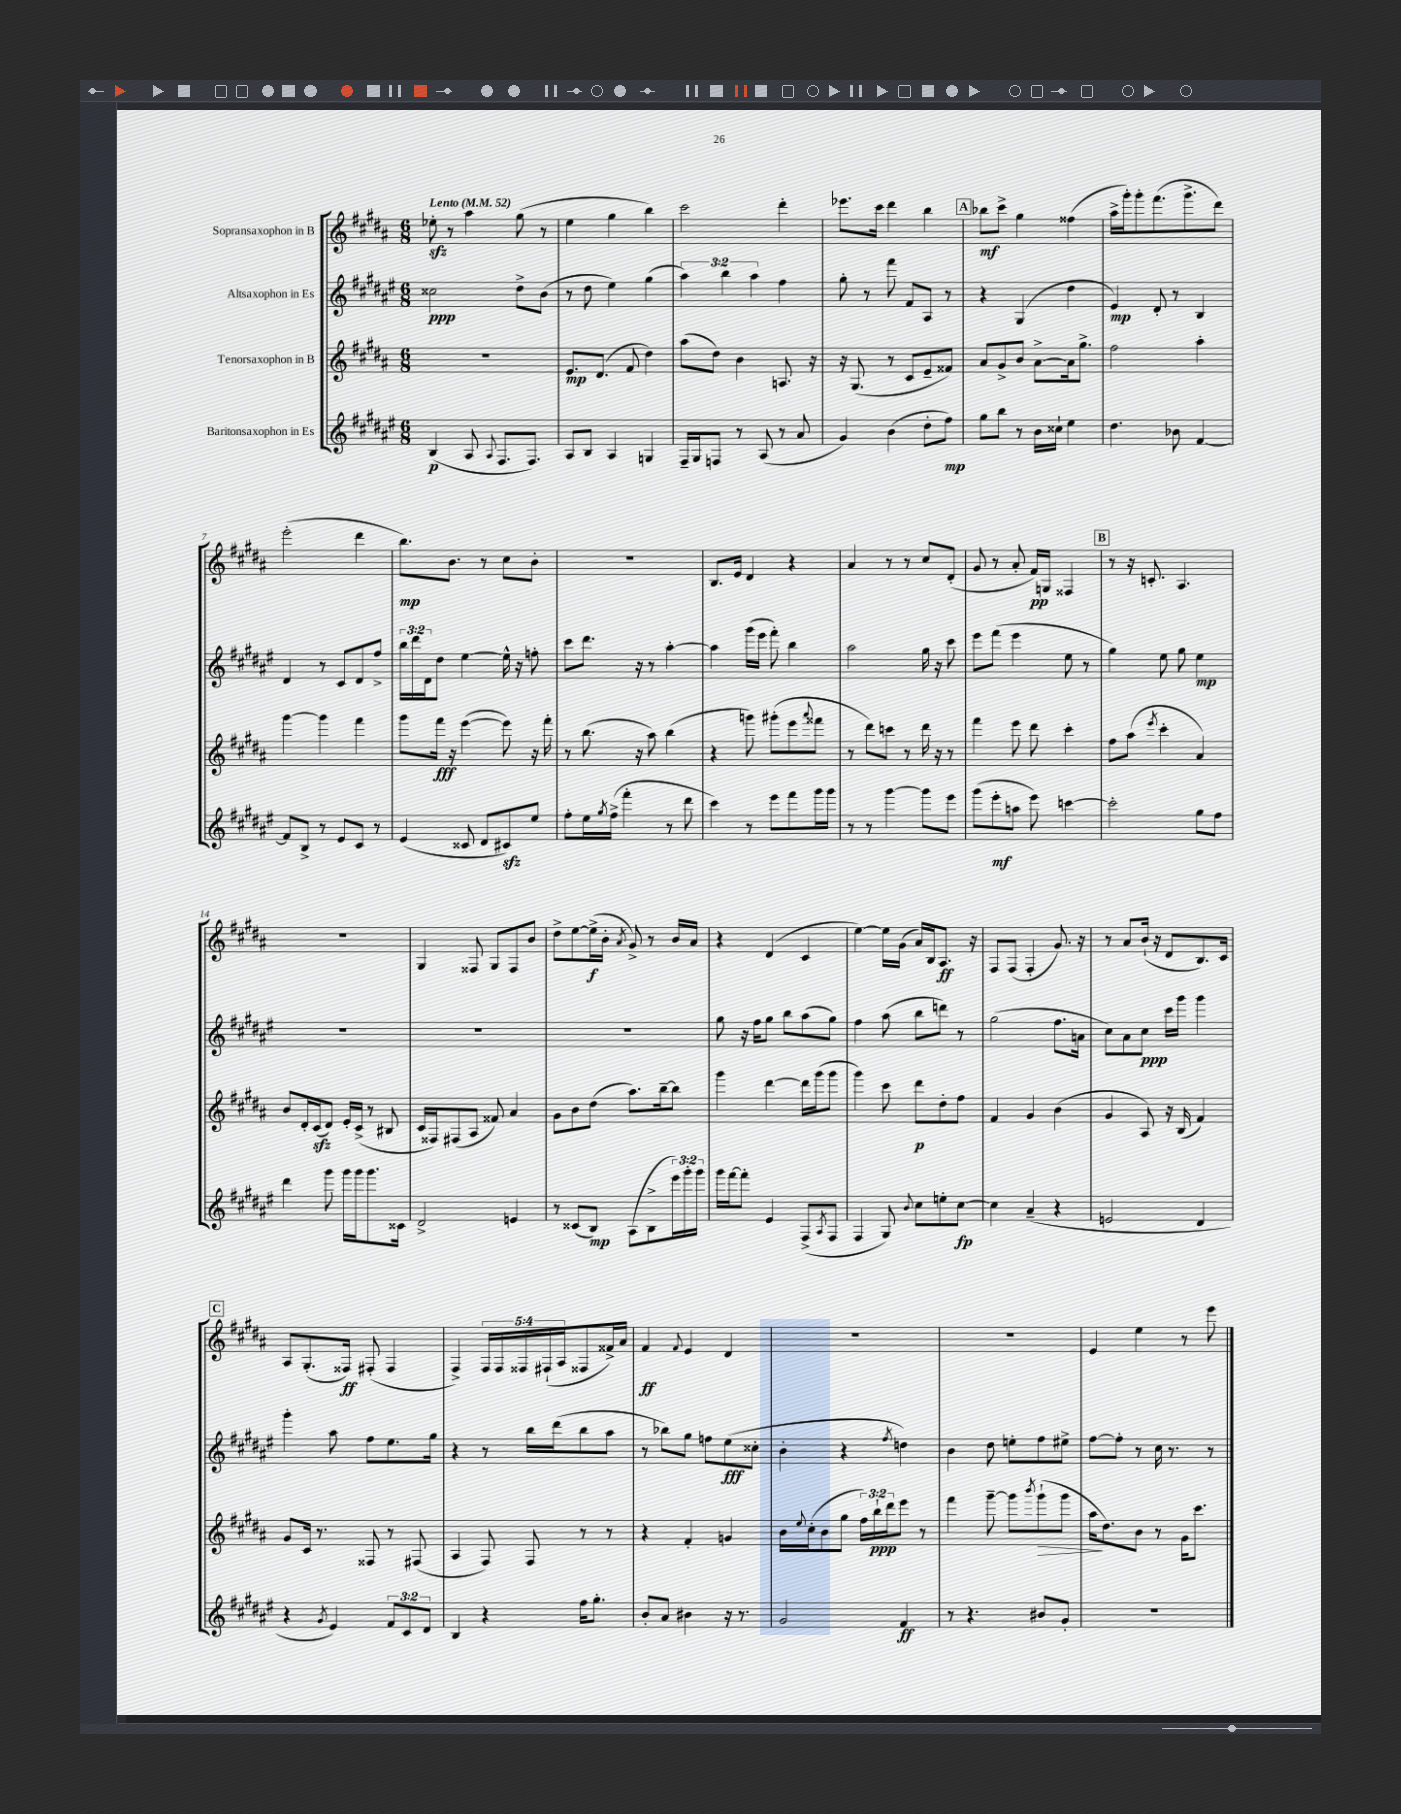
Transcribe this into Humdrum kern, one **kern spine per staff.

**kern	**dynam	**kern	**dynam	**kern	**dynam	**kern	**dynam
*part4	*part4	*part3	*part3	*part2	*part2	*part1	*part1
*staff4	*staff4	*staff3	*staff3	*staff2	*staff2	*staff1	*staff1
*I"Baritonsaxophon in Es	*	*I"Tenorsaxophon in B	*	*I"Altsaxophon in Es	*	*I"Sopransaxophon in B	*
*clefG2	*	*clefG2	*	*clefG2	*	*clefG2	*
*k[f#c#g#d#a#e#]	*	*k[f#c#g#d#a#]	*	*k[f#c#g#d#a#e#]	*	*k[f#c#g#d#a#]	*
*M6/8	*	*M6/8	*	*M6/8	*	*M6/8	*
*MM52	*	*MM52	*	*MM52	*	*MM52	*
=1	=1	=1	=1	=1	=1	=1	=1
!	!	!	!	!	!	!LO:TX:a:B:t=Lento	!
(4B/	p	2.r	.	2cc##X\	ppp	8ee-Xzz'\	.
.	.	.	.	.	.	8r	.
8A#/	.	.	.	.	.	4aa#\	.
8qqA#/	.	.	.	.	.	.	.
8.F#/L	.	.	.	.	.	.	.
.	.	.	.	8dd#^\L	.	(8gg#\	.
8.F#/J)	.	.	.	.	.	.	.
.	.	.	.	(8b\J	.	8r	.
=2	=2	=2	=2	=2	=2	=2	=2
8A#/L	.	8.e/L	mp	8r	.	4ee\	.
8B/J	.	.	.	8dd#\	.	.	.
.	.	(8.d#/J	.	.	.	.	.
4A#/	.	.	.	4ee#\)	.	4gg#\	.
.	.	8f#/	.	.	.	.	.
4Gn/	.	4dd#\)	.	(4gg#\	.	4bb\)	.
=3	=3	=3	=3	=3	=3	=3	=3
16F#~/LL	.	(8aa#\L	.	6aa#\)	.	2ccc#\	.
16G#/J	.	.	.	.	.	.	.
8Fn/J	.	8dd#\J)	.	.	.	.	.
.	.	.	.	6bb\	.	.	.
8r	.	4b\	.	.	.	.	.
.	.	.	.	6aa#\	.	.	.
(8A#/	.	.	.	.	.	.	.
8r	.	8.An/	.	4ff#\	.	4ddd#'\	.
8a#/	.	.	.	.	.	.	.
.	.	16r	.	.	.	.	.
=4	=4	=4	=4	=4	=4	=4	=4
4g#/)	.	16r	.	8gg#'\	.	8.eee-X\L	.
.	.	(8.G#/	.	.	.	.	.
.	.	.	.	8r	.	.	.
.	.	.	.	.	.	16ccc#\Jk	.
(4b\	.	8r	.	8fff#\	.	4ddd#\	.
.	.	8c#/L	.	8f#/L	.	.	.
8dd#'\L	.	8e~/	.	8A#/J	.	4bb\	.
8ff#\J)	mp	8f##X/J)	.	8r	.	.	.
!!LO:REH:place=s1:t=A
=5	=5	=5	=5	=5	=5	=5	=5
8gg#\L	.	8a#/L	.	4r	.	8bb-X\L	mf
8bb\J	.	8g#^/	.	.	.	8ccc#^\J	.
8r	.	8b/J	.	(4G#/	.	4gg#\	.
16b\LL	.	[8a#^\L	.	.	.	.	.
16cc##X`\JJ	.	.	.	.	.	.	.
4ee#\	.	16a#\k]	.	4dd#\	.	(4ff##X\	.
.	.	8.gg#^\J	.	.	.	.	.
=6	=6	=6	=6	=6	=6	=6	=6
4.dd#\	.	2ff#\	.	4e#/)	mp	16aa#^\LL	.
.	.	.	.	.	.	16ggg#'\J)	.
.	.	.	.	.	.	8ggg#'\	.
.	.	.	.	8d#'/	.	(8.fff#\	.
8b-X\	.	.	.	8r	.	.	.
.	.	.	.	.	.	8.ggg#^\	.
[4f#/	.	4aa#'\	.	4B/	.	.	.
.	.	.	.	.	.	8ddd#\J)	.
!!LO:LB:g=z
=7	=7	=7	=7	=7	=7	=7	=7
8f#/L]	.	[4ggg#\	.	4d#/	.	(2eee'\	.
8B^/J	.	.	.	.	.	.	.
8r	.	4ggg#\]	.	8r	.	.	.
8e#/L	.	.	.	8c#/L	.	.	.
8c#/J	.	4fff#\	.	8d#/	.	4ddd#\	.
8r	.	.	.	8ff#^/J	.	.	.
=8	=8	=8	=8	=8	=8	=8	=8
(4e#/	.	8ggg#\L	.	24bb\LL	.	8.bb\L)	mp
.	.	.	.	24ddd#\	.	.	.
.	.	.	.	24d#\J	.	.	.
.	.	16fff#\Jk	fff	8dd#\J	.	.	.
.	.	16r	.	.	.	8.b\J	.
8c##X/	.	([4eee\	.	[4ee#\	.	.	.
8d#/L	.	.	.	.	.	8r	.
8c#Xzz/)	.	8eee\])	.	16ee#^^\]	.	8cc#\L	.
.	.	.	.	16r	.	.	.
8ee#/J	.	16r	.	8ffn'\	.	8b'\J	.
.	.	16fff#'\	.	.	.	.	.
=9	=9	=9	=9	=9	=9	=9	=9
8ff#'\L	.	8r	.	8ccc#\L	.	2.r	.
16ee#\L	.	(8.bb\	.	8.ddd#\J	.	.	.
8qgg#/	.	.	.	.	.	.	.
(16ff#^\JJ	.	.	.	.	.	.	.
4fff#'\	.	.	.	.	.	.	.
.	.	16r	.	16r	.	.	.
.	.	8aa#\)	.	8r	.	.	.
8r	.	(4bb\	.	[4aa#'\	.	.	.
8ddd#\	.	.	.	.	.	.	.
=10	=10	=10	=10	=10	=10	=10	=10
4ccc#\)	.	4r	.	4aa#\]	.	8.B/L	.
.	.	.	.	.	.	16e/Jk	.
8r	.	8gggn\)	.	(16ggg#\LL	.	4d#/	.
.	.	.	.	16eee#\JJ	.	.	.
8eee#\L	.	(8ggg#X'\L	.	8fff#'\)	.	.	.
8fff#\	.	8eee\	.	4bb\	.	4r	.
.	.	8qqaaa#/	.	.	.	.	.
16ggg#\L	.	8fff##X\J	.	.	.	.	.
16ggg#\JJ	.	.	.	.	.	.	.
=11	=11	=11	=11	=11	=11	=11	=11
8r	.	8r	.	2aa#\	.	4a#/	.
8r	.	8ddd#\L)	.	.	.	.	.
[4ggg#\	.	8cccn\J	.	.	.	8r	.
.	.	8r	.	.	.	8r	.
8ggg#\L]	.	16ddd#\	.	16gg#\	.	8cc#/L	.
.	.	16r	.	16r	.	.	.
8eee#\J	.	8r	.	8ccc#\	.	(8d#'/J	.
=12	=12	=12	=12	=12	=12	=12	=12
(8ggg#\L	.	4fff#\	.	8eee#\L	.	8g#/	.
8eee#'\	mf	.	.	(8fff#\J	.	8r	.
8aan\J	.	8eee\	.	4eee#\	.	8a#'/	.
8eee#\)	.	8ddd#\	.	.	.	16f#/LL)	pp
.	.	.	.	.	.	16Gn/JJ	.
[4cccn\	.	4ccc#'\	.	8ee#\	.	4F##X/	.
.	.	.	.	8r	.	.	.
!!LO:REH:place=s1:t=B
=13	=13	=13	=13	=13	=13	=13	=13
2ccc'\]	.	8ff#\L	.	4gg#\)	.	8r	.
.	.	(8aa#\J	.	.	.	16r	.
.	.	.	.	.	.	8.cn'/	.
.	.	8qeee/	.	.	.	.	.
.	.	4ccc#'\	.	8ee#\	.	.	.
.	.	.	.	8gg#\	.	4.A#/	.
8gg#\L	.	4a#/)	.	4ee#\	mp	.	.
8ff#\J	.	.	.	.	.	.	.
!!LO:LB:g=z
=14	=14	=14	=14	=14	=14	=14	=14
4ddd#\	.	8b/L	.	2.r	.	2.r	.
.	.	16d#'/L	.	.	.	.	.
.	.	(16c#zz/J	.	.	.	.	.
8ggg#\	.	8d#/J)	.	.	.	.	.
16ggg#\LL	.	16e'/LL	.	.	.	.	.
16ggg#\J	.	(16c#^/JJ	.	.	.	.	.
8.ggg#\	.	8r	.	.	.	.	.
.	.	8B#X/	.	.	.	.	.
16c##X\Jk	.	.	.	.	.	.	.
=15	=15	=15	=15	=15	=15	=15	=15
2d#^/	.	16c#/LL	.	2.r	.	4G#/	.
.	.	16F##X/J)	.	.	.	.	.
.	.	(8F#X/	.	.	.	.	.
.	.	8A#/J	.	.	.	8F##X/	.
.	.	8f##X/)	.	.	.	8G#/L	.
4en/	.	4a#/	.	.	.	8F##/	.
.	.	.	.	.	.	8b/J	.
=16	=16	=16	=16	=16	=16	=16	=16
8r	.	8g#\L	.	2.r	.	8dd#^\L	.
(8c##X/L	.	8b\	.	.	.	[8ee\	.
8B/J)	mp	(8dd#\J	.	.	.	(16ee^\L]	f
.	.	.	.	.	.	16b'\JJ	.
.	.	.	.	.	.	8qa#/	.
(8A#\L	.	8.aa#\L)	.	.	.	8g#^/)	.
8B^\	.	.	.	.	.	8r	.
.	.	[16bb~\k	.	.	.	.	.
24eee#\L)	.	8bb\J]	.	.	.	16b/LL	.
24ggg#'\	.	.	.	.	.	.	.
.	.	.	.	.	.	16a#/JJ	.
24ggg#\JJ	.	.	.	.	.	.	.
=17	=17	=17	=17	=17	=17	=17	=17
16ggg#\LL	.	4ggg#\	.	8gg#\	.	4r	.
[16fff#\J	.	.	.	.	.	.	.
8fff#'\J]	.	.	.	16r	.	.	.
.	.	.	.	16ff#\KL	.	.	.
4e#/	.	[4ddd#\	.	8gg#\J	.	(4d#/	.
.	.	.	.	8bb\L	.	.	.
(8F#^/L	.	16ddd#\LL]	.	(8aa#\	.	4c#/	.
.	.	(16ggg#\J	.	.	.	.	.
8qA#/	.	.	.	.	.	.	.
8F#/J	.	8ggg#\J	.	8gg#\J)	.	.	.
=18	=18	=18	=18	=18	=18	=18	=18
4F#/	.	4ggg#\)	.	4ff#\	.	[4ee\)	.
8G#/)	.	8ccc#\	.	(8aa#\	.	16ee\LL]	.
.	.	.	.	.	.	(16g#\JJ	.
8qqb/	.	.	.	.	.	.	.
8cc#\L	.	8ddd#\L	p	8bb\L	.	16a#/LL)	.
.	.	.	.	.	.	16B/J	.
8een'\	.	8dd#'\	.	8dddn\J)	.	8.A#/J	ff
[8cc#\J	fp	8ff#\J	.	8r	.	.	.
.	.	.	.	.	.	16r	.
=19	=19	=19	=19	=19	=19	=19	=19
4cc#\]	.	4f#/	.	(2gg#\	.	8F#/L	.
.	.	.	.	.	.	(8F#/J	.
(4a#~/	.	4g#/	.	.	.	4F#'/	.
4r	.	(4b\	.	8.ff#\L	.	8.g#/)	.
.	.	.	.	16an\Jk	.	16r	.
=20	=20	=20	=20	=20	=20	=20	=20
2en/	.	4g#/	.	8cc#\L)	.	8r	.
.	.	.	.	8a#\	.	8a#/L	.
.	.	8A#/)	.	8cc#\J	ppp	(16b`/Jk	.
.	.	.	.	.	.	16r	.
.	.	16r	.	16ccc#\LL	.	8d#/L	.
.	.	(16B/	.	16ggg#\JJ	.	.	.
4d#/	.	4f#/)	.	4ggg#\	.	8.B/)	.
.	.	.	.	.	.	16c#/Jk	.
!!LO:LB:g=z
!!LO:REH:place=s1:t=C
=21	=21	=21	=21	=21	=21	=21	=21
4r	.	8g#/L	.	4ggg#'\	.	8A#/L	.
.	.	16c#/Jk	.	.	.	(8.G#'/	.
.	.	8.r	.	.	.	.	.
8qg#/	.	.	.	.	.	.	.
4e#/)	.	.	.	8aa#\	.	.	.
.	.	.	.	.	.	16F##X/Jk)	ff
.	.	8F##X/	.	8ff#\L	.	(8F#X'/	.
12f#/L	.	8r	.	8.ee#\	.	4F#/	.
12c#/	.	.	.	.	.	.	.
.	.	(8F#X/	.	.	.	.	.
12d#/J	.	.	.	.	.	.	.
.	.	.	.	16gg#\Jk	.	.	.
=22	=22	=22	=22	=22	=22	=22	=22
4B/	.	4A#/	.	4r	.	4F#^/)	.
4r	.	8F#/)	.	8r	.	20F#/LL	.
.	.	.	.	.	.	20F#/	.
.	.	.	.	.	.	20F##X/	.
.	.	8F#/	.	16bb\LL	.	.	.
.	.	.	.	.	.	(20F#X`/	.
.	.	.	.	(16ddd#\J	.	.	.
.	.	.	.	.	.	20A#/J	.
16ff#\KL	.	8r	.	8bb\	.	8F##X/	.
8.gg#'\J	.	.	.	.	.	.	.
.	.	8r	.	8aa#\J	.	16f##X^/L)	.
.	.	.	.	.	.	16a#/JJ	.
=23	=23	=23	=23	=23	=23	=23	=23
8b'/L	.	4r	.	8r	.	4f#/	ff
8a#/J	.	.	.	8bb-X\L)	.	.	.
.	.	.	.	.	.	8qqf#/	.
4b#X\	.	4f#'/	.	8gg#\J	.	4e/	.
.	.	.	.	8ffn\L	.	.	.
16r	.	4gn/	.	(8ee#\	fff	4d#/	.
8.r	.	.	.	.	.	.	.
.	.	.	.	8cc##X'\J	.	.	.
=24	=24	=24	=24	=24	=24	=24	=24
2g#/	.	16b\LL	.	4b'\	.	2.r	.
.	.	8qqee/	.	.	.	.	.
.	.	(16cc#'\J	.	.	.	.	.
.	.	8b\	.	.	.	.	.
.	.	8gg#\J	.	4r	.	.	.
.	.	24ff#\LL)	.	.	.	.	.
.	.	24bb`\	ppp	.	.	.	.
.	.	24ddd#\J	.	.	.	.	.
.	.	.	.	8qff#/	.	.	.
4f#/	ff	8eee\J	.	4ddn\)	.	.	.
.	.	8r	.	.	.	.	.
=25	=25	=25	=25	=25	=25	=25	=25
8r	.	4fff#\	.	4b\	.	2.r	.
4.r	.	.	.	.	.	.	.
.	.	[8ggg#~\	.	8dd#\	.	.	.
.	.	8ggg#\L]	.	8een'\L	.	.	.
.	.	8qbbb/	.	.	.	.	.
!	!	!	!LO:HP:b	!	!	!	!
8b#X/L	.	(8ggg#`\	>	8ff#\	.	.	.
8g#'/J	.	8ggg#\J	.	8ee#X^\J	.	.	.
=26	=26	=26	=26	=26	=26	=26	=26
2.r	.	16aa#\KL	.	[8ff#\L	.	4e/	.
.	.	8.dd#\)	]	.	.	.	.
.	.	.	.	8ff#'\J]	.	.	.
.	.	8b\J	.	8r	.	4ee\	.
.	.	8r	.	16cc#\	.	.	.
.	.	.	.	8.r	.	.	.
.	.	16g#\KL	.	.	.	8r	.
.	.	8.ccc#\J	.	.	.	.	.
.	.	.	.	8r	.	8eee\	.
==	==	==	==	==	==	==	==
*-	*-	*-	*-	*-	*-	*-	*-
